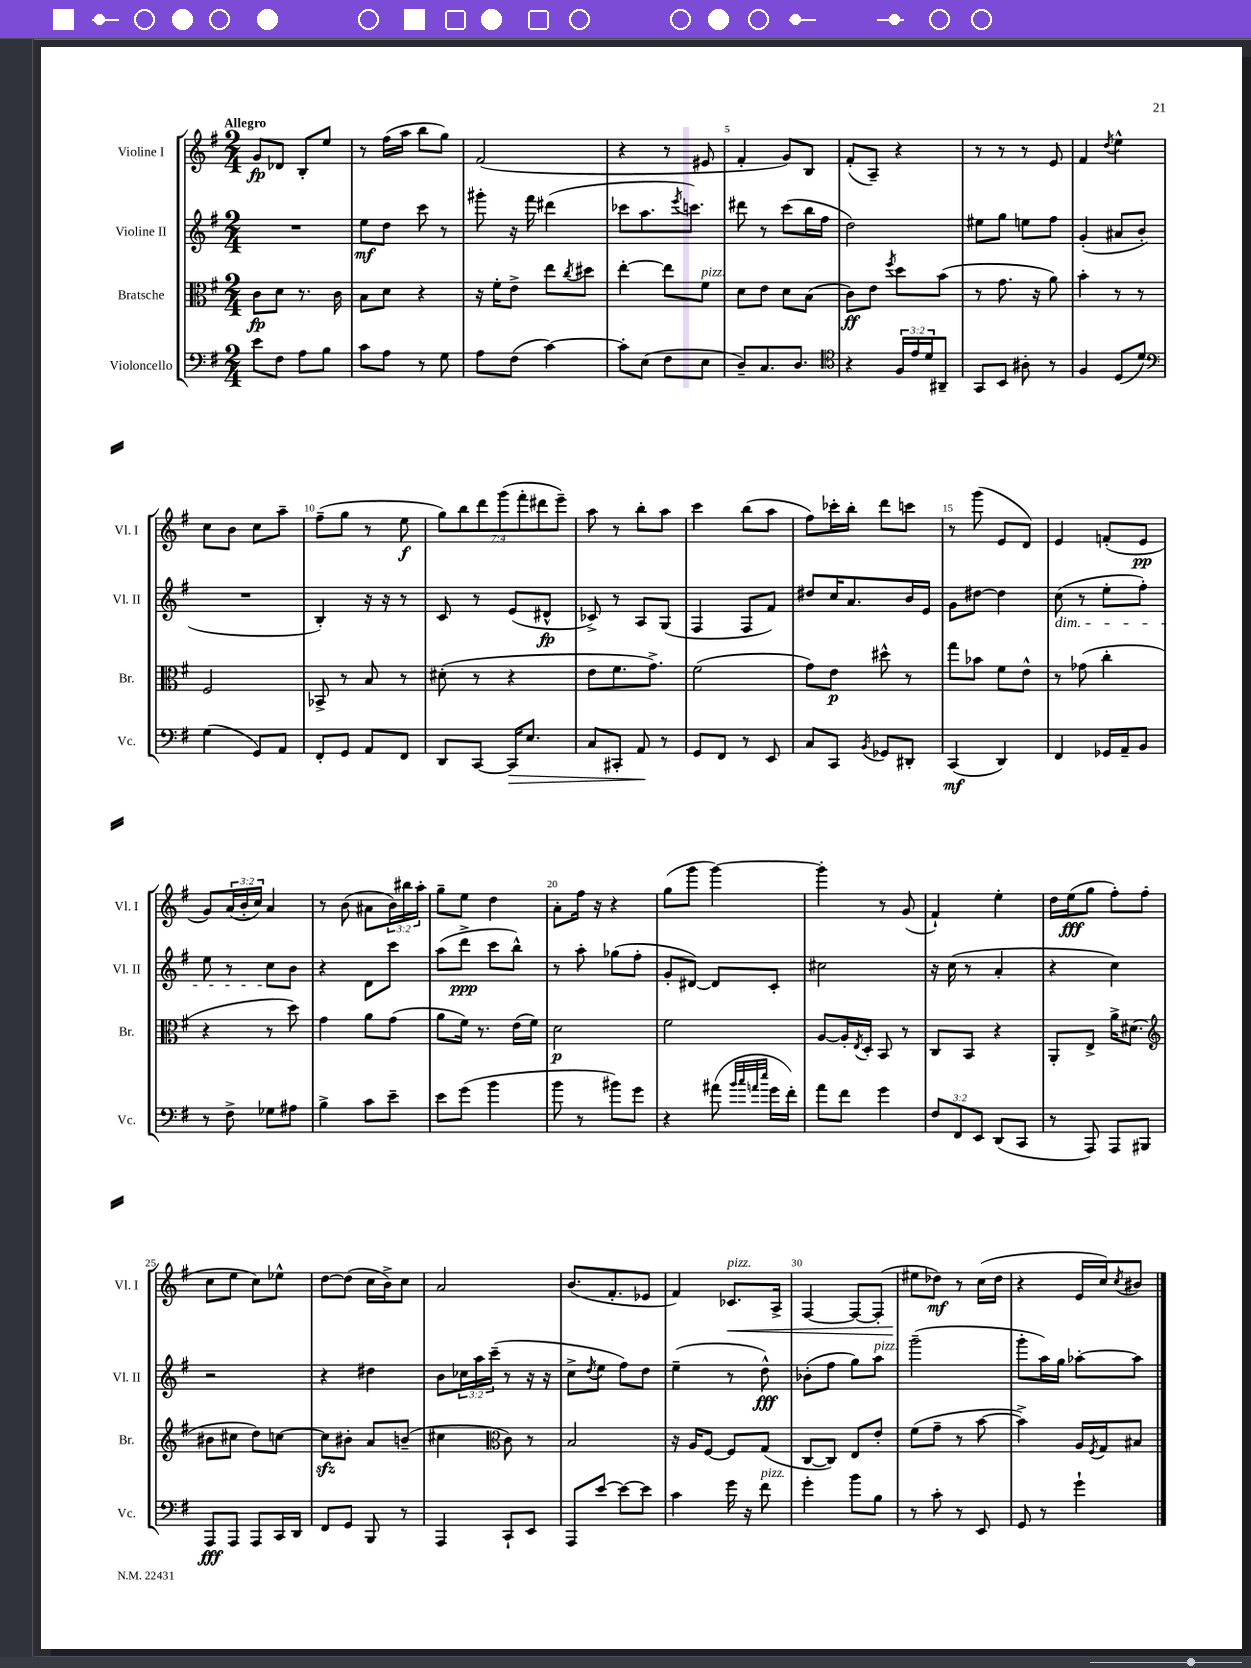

**kern	**kern	**kern	**kern
*staff4	*staff3	*staff2	*staff1
*clefF4	*clefC3	*clefG2	*clefG2
*k[f#]	*k[f#]	*k[f#]	*k[f#]
*M2/4	*M2/4	*M2/4	*M2/4
8e	8c	2r	8g
8F#	8d	.	8d-
8A	8.r	.	8B'
8B	.	.	8ee
.	16c	.	.
=	=	=	=
8c	8B	8ee	8r
8A	8d	8dd	(16ff#
.	.	.	16aa
8r	4r	8ccc	8bb
8G	.	8r	8gg)
=	=	=	=
8A	16r	8ggg#'	(2f#
.	16f#'	.	.
(8F#	8e^	16r	.
.	.	16fff#	.
[4c)	8ee	(4ddd#	.
.	8qcc	.	.
.	8dd#	.	.
=	=	=	=
8c']	[4ee'	8ccc-	4r
(8E	.	8.aa	.
8F#	8ee]	.	8r
.	.	8qeee	.
.	.	8.ccc)	.
8E	8f#	.	8e#
=	=	=	=
8D~)	8d	8ddd#	4f#'
8.C	8e	8r	.
.	8d	(8ccc	8g)
8.D	.	.	.
.	(8B	16bb	8B
.	.	16ff#	.
=	=	=	=
*clefC4	*	*	*
4r	8c)	2dd)	(8f#'
.	8e	.	8A~)
.	8qff#	.	.
24F#	8dd	.	4r
24e	.	.	.
24d	.	.	.
8AA#~	(8b	.	.
=	=	=	=
8GG	8r	8ee#	8r
8BB	8.g	8gg	8r
8A#'	.	8ee	8r
.	16r	.	.
8r	8a)	8ff#	8e
=	=	=	=
4F#	4b'	(4g'	4f#
.	.	.	8qdd
(8D	8r	8a#	4ee^^
8d)	8r	8b'	.
=	=	=	=
*clefF4	*	*	*
(4G	2F#	2r	8cc
.	.	.	8b
8GG)	.	.	8cc
8AA	.	.	8aa~
=	=	=	=
8FF#'	8BB-^	4B')	(8ff#~
8GG	8r	.	8gg
8AA	8B	16r	8r
.	.	16r	.
8FF#	8r	8r	8ee
=	=	=	=
8DD	(8d#'	8c	14gg)
.	.	.	14bb
[8CC	8r	8r	.
.	.	.	14ddd
.	.	.	(14ggg
16CC]	4r	(8e	.
.	.	.	14fff#'
8.E	.	.	.
.	.	.	14ddd#
.	.	8d#^^	.
.	.	.	14eee~)
=	=	=	=
8C	8e	8c-^)	8aa
8CC#'	8.f#	8r	8r
8AA	.	8A	8bb'
.	8.g^)	.	.
8r	.	(8G	8aa
=	=	=	=
8GG	(2f#	4F#	4ccc
8FF#	.	.	.
8r	.	8F#	(8bb
8EE	.	8f#)	8aa
=	=	=	=
8C	8g)	8dd#	8ff#)
8CC	8e	16cc	16ccc-'
.	.	8.a	16bb'
8qBB	.	.	.
8GG-	8dd#^^	.	8ddd
8DD#'	8r	16b	8ccc
.	.	16e	.
=	=	=	=
(4CC	8gg	8g	8r
.	8b-	[8dd#	(8ggg
4DD)	8f#	4dd#]	8e
.	8e^^	.	8d)
=	=	=	=
4FF#	8r	(8cc	4e
.	(8g-	8r	.
16GG-	4cc'	8ee'	(8f'
16AA~	.	.	.
8BB	.	8ff#')	8e
=	=	=	=
8r	4r	8ee	8g)
8F#^	.	8r	(24a
.	.	.	24b'
.	.	.	24cc)
8G-	8r	8cc	4a
8A#	8dd)	8b	.
=	=	=	=
4B^	4g	4r	8r
.	.	.	(8b
8c	8a	8d	8a#
8e~	(8g	8ccc	24b)
.	.	.	24bb#
.	.	.	24aa'
=	=	=	=
8e	8a	(8aa	8gg~
(8g	16f#)	8ddd^	8ee
.	8.r	.	.
4b	.	8ccc	4dd
.	(16e	8bb^^)	.
.	16f#)	.	.
=	=	=	=
8b	2d	8r	8a'
8r	.	8aa'	16ff#
.	.	.	16r
8b#)	.	(8gg-	4r
8g	.	8ff#'	.
=	=	=	=
4r	2f#	8g'	(8gg
.	.	[8d#)	8ggg
(8a#	.	8d#]	[4ggg)
32qqb	.	.	.
32qqcc	.	.	.
32qqa	.	.	.
32qqee	.	.	.
16g	.	8c'	.
16f#')	.	.	.
=	=	=	=
8a	[8A	2cc#	4ggg']
8f#	16A']	.	.
.	8qE	.	.
.	16D'	.	.
4g	8BB	.	8r
.	8r	.	(8g
=	=	=	=
12F#	8C	16r	4f#`)
.	.	(16cc	.
12FF#	.	.	.
.	8BB	8r	.
12EE	.	.	.
(8DD	4r	4a'	4ee'
8CC	.	.	.
=	=	=	=
8r	8AA'	4r	16dd
.	.	.	(16ee
8AAA)	8E^	.	8gg
8AAA	16a^	4cc)	8ff#')
.	(8.d#	.	.
8BBB#	.	.	(8ff#
=	=	=	=
*	*clefG2	*	*
8AAA	8b#	2r	8cc
8AAA	8cc#	.	8ee
8AAA	8dd)	.	8cc)
16CC	[8cc	.	8ee-^^
16DD	.	.	.
=	=	=	=
8FF#	8cc]	4r	[8dd
8GG	8b#'	.	(8dd]
8BBB	8a	4dd#	16cc
.	.	.	16b^)
8r	(8b~	.	8cc
=	=	=	=
4AAA	4cc#	8b	2a
.	.	24cc-	.
.	.	24aa	.
.	.	(24ccc~	.
*	*clefC3	*	*
8CC`	8c)	8r	.
8EE	8r	16r	.
.	.	16r	.
=	=	=	=
8AAA	2B	8cc^	(8.b
.	.	8qdd	.
[8e	.	8ee	.
.	.	.	8.f#'
8e_	.	8ff#)	.
8e]	.	8dd	8e-
=	=	=	=
4c	16r	(4ee~	4f#)
.	16A	.	.
.	[8F#	.	.
16g	8F#]	8r	8.c-
16r	.	.	.
8f#	(8G	8dd^^)	.
.	.	.	16A^
=	=	=	=
4g'	[8C	(8b-'	[4F#
.	8C])	8ff#	.
8b	8E	8gg)	8F#_
8B	8e'	8aa	(8F#']
=	=	=	=
8r	(8f#	(2ggg~	8ee#
8c'	8g~	.	8dd-)
8r	8r	.	8r
8EE	[8b	.	(16cc
.	.	.	16dd-
=	=	=	=
8GG	4b^])	8ggg'	4r
8r	.	16aa)	.
.	.	16gg	.
4g`	16A	[8aa-'	16e
.	8qF#	.	.
.	16G	.	16cc)
.	.	.	8qcc
.	8B#	8aa-]	8b#
==	==	==	==
*-	*-	*-	*-
